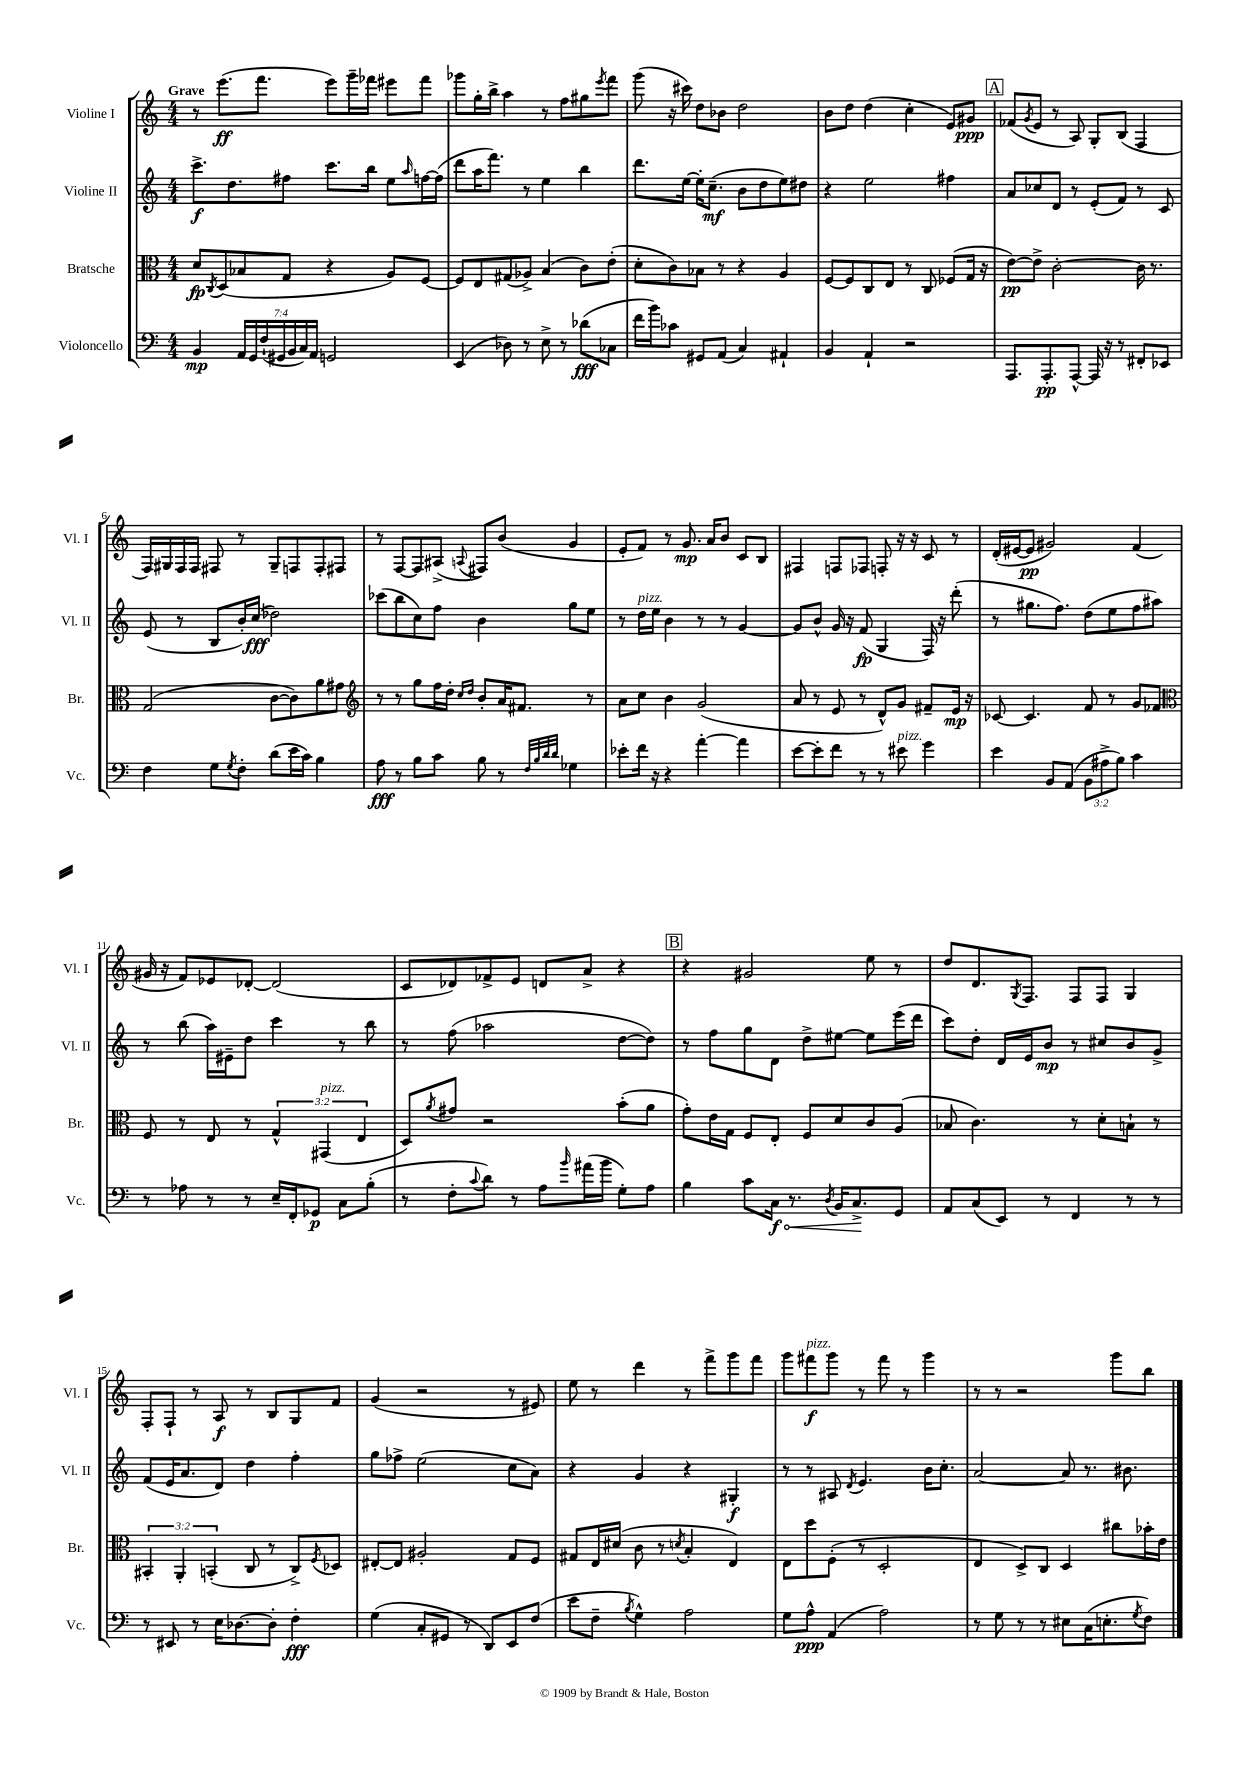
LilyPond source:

<<
\new StaffGroup <<
\new Staff = "s0" \with { instrumentName = "Violine I" shortInstrumentName = "Vl. I" } {
    \clef treble \key c \major \numericTimeSignature \time 4/4 \tempo "Grave"
    r8 e'''8.\ff( f'''8. e'''8) g'''16-- fes'''16 eis'''8 fes'''8 |
    ges'''8 g''16-. b''16-> a''4 r8 f''8 gis''8 \acciaccatura { e'''8 } f'''8 |
    g'''8( r16 cis'''16) d''8 bes'8 d''2 |
    b'8 d''8 d''4( c''4-. e'8) gis'8\ppp |
    \mark \markup { \box "A" } fes'8( \acciaccatura { g'8 } e'8 r8 a8) g8-. b8( f4 |
    f16) gis16 f16 f16 fis8 r8 gis8-- f8 f8-. fis8 |
    r8 f8~ f8 ais8->( \appoggiatura { a8 } fis8) b'8( g'4 |
    e'8-. f'8) r8 g'8.\mp a'16 b'8 c'8 b8 |
    fis4 f8 fes8 f8-. r16 r16 c'8 r8 |
    d'16-.( eis'16~ eis'8\pp gis'2) f'4( |
    gis'16 r16 f'8) ees'8 des'8~-. des'2( |
    c'8 des'8) fes'8-> e'8 d'8 a'8-> r4 |
    \mark \markup { \box "B" } r4 gis'2 e''8 r8 |
    d''8 d'8. \acciaccatura { g8 } f8. f8 f8 g4 |
    f8-. f8-! r8 a8\f r8 b8 g8 f'8 |
    g'4( r2 r8 eis'8) |
    e''8 r8 d'''4 r8 f'''8-> g'''8 f'''8 |
    g'''8 fis'''8\f^\markup { \italic "pizz." } g'''8 r8 fis'''8 r8 g'''4 |
    r8 r8 r2 g'''8 b''8 \bar "|." |
}
\new Staff = "s1" \with { instrumentName = "Violine II" shortInstrumentName = "Vl. II" } {
    \clef treble \key c \major \numericTimeSignature \time 4/4
    c'''8.->\f d''8. fis''8 c'''8. b''16 e''8 \grace { a''16 } f''16~ f''16( |
    d'''8 a''16 f'''8.) r8 e''4 b''4 |
    d'''8. e''16~ e''16-. c''8.--\mf( b'8 d''8 e''8) dis''8 |
    r4 e''2 fis''4 |
    \mark \markup { \box "A" } a'8 ces''8 d'8 r8 e'8-.( f'8) r8 c'8 |
    e'8( r8 b8 b'16-.) c''16\fff( des''2) |
    ces'''8( b''8 c''8) f''8 b'4 g''8 e''8 |
    r8 d''16^\markup { \italic "pizz." } e''16 b'4 r8 r8 g'4~ |
    g'8 b'8-^ g'16 r16 f'8\fp( g4 f16) r16 d'''8-.( |
    r8 gis''8. f''8.) d''8( e''8 f''8 ais''8) |
    r8 b''8( a''16) eis'16-- d''8 c'''4 r8 b''8 |
    r8 f''8( aes''2 d''8~ d''8) |
    \mark \markup { \box "B" } r8 f''8 g''8 d'8 d''8-> eis''8~ eis''8 e'''16( d'''16 |
    c'''8) d''8-. d'16 e'16 b'8\mp r8 cis''8 b'8 g'8-> |
    f'8( e'16 a'8. d'8) d''4 f''4-. |
    g''8 fes''8-> e''2( c''8 a'8) |
    r4 g'4 r4 gis4-.\f |
    r8 r8 ais8 \acciaccatura { d'8 } e'4. b'16 c''8.-. |
    a'2~ a'8 r8. bis'8. \bar "|." |
}
\new Staff = "s2" \with { instrumentName = "Bratsche" shortInstrumentName = "Br." } {
    \clef alto \key c \major \numericTimeSignature \time 4/4 \override Staff.TupletNumber.text = #tuplet-number::calc-fraction-text
    d'8\fp \acciaccatura { c8 } d8( bes8 g8 r4 a8) f8~ |
    f8 e8 gis8( aes8->) b4( c'8) e'8-.( |
    d'8-. c'8) bes8 r8 r4 a4 |
    f8~ f8 c8 e8 r8 c8 fes8( g16 r16 |
    \mark \markup { \box "A" } e'8~\pp) e'8-> c'2~-. c'16 r8. |
    g2( c'8~ c'8) a'8 gis'8 |
    \clef treble r8 r8 g''8 f''16 d''16-. \grace { c''16 d''16 } b'8-. a'16 fis'8. r8 |
    a'8 c''8 b'4 g'2( |
    a'8 r8 e'8 r8 d'8-^) g'8 fis'8-- e'16\mp r16 |
    ces'8~ ces'4. f'8 r8 g'8 fes'8 |
    \clef alto f8 r8 e8 r8 \tuplet 3/2 { g4-^ gis,4^\markup { \italic "pizz." }( e4 } |
    d8) \acciaccatura { a'8 } gis'8 r2 b'8-.( a'8 |
    \mark \markup { \box "B" } g'8-.) e'16 g16 f8 e8-. f8 d'8 c'8 a8( |
    bes8 c'4.) r8 d'8-. b8-! r8 |
    \tuplet 3/2 { bis,4-. a,4-. b,4-.( } c8 r8 c8->) \acciaccatura { f8 } des8 |
    eis8~-. eis8 ais2-. g8 f8 |
    gis8 e16 dis'16( c'8 r8 \acciaccatura { d'8 } b4-. e4) |
    e8 d''8 f8-.( r8 d2-. |
    e4 d8->) c8 d4 cis''8 bes'16-. e'16 \bar "|." |
}
\new Staff = "s3" \with { instrumentName = "Violoncello" shortInstrumentName = "Vc." } {
    \clef bass \key c \major \numericTimeSignature \time 4/4 \override Staff.TupletNumber.text = #tuplet-number::calc-fraction-text
    b,4\mp \tuplet 7/4 { a,16 g,16 f16-!( gis,16 b,16 c16) a,16 } g,2 |
    e,4( des8) r8 e8-> r8 des'8\fff( ces8 |
    f'16 b'16) ces'8 gis,8 a,8( c4) ais,4-! |
    b,4 a,4-! r2 |
    \mark \markup { \box "A" } a,,8. a,,8.-.\pp a,,8~-^ a,,16 r16 r8 fis,8-. ees,8 |
    f4 g8 \acciaccatura { g8 } f8-. d'8( e'16 c'16) b4 |
    a8\fff r8 b8 c'8 b8 r8 \grace { f32 b32 d'32 d'32 } ges4 |
    ees'8-. f'16 r16 r4 a'4~-. a'4 |
    e'8~ e'8-. f'8 r8 r8 eis'8^\markup { \italic "pizz." } g'4 |
    e'4 b,8 a,8( \tuplet 3/2 { b,8 ais8-> b8) } c'4 |
    r8 aes8 r8 r8 e16-- f,16-. ges,8\p c8 b8-.( |
    r8 f8-. \appoggiatura { c'8 } d'8) r8 a8 \grace { b'16 } ais'16( b'16 g8-.) a8 |
    \mark \markup { \box "B" } b4 c'8 \once \override Hairpin.circled-tip = ##t c16\f\< r8. \acciaccatura { d8 } b,16 c8.->\! g,8 |
    a,8 c8( e,8) r8 f,4 r8 r8 |
    r8 eis,8 r8 e16 des8.~ des8-. f4-.\fff |
    g4( c8-. gis,8 r8 d,8) e,8 f8( |
    e'8 f8-- \acciaccatura { b8 } g4-^) a2 |
    g8 a8-^\ppp a,4( a2) |
    r8 g8 r8 r8 eis8 c16( e8.-. \acciaccatura { g8 } f8) \bar "|." |
}
>>
>>
